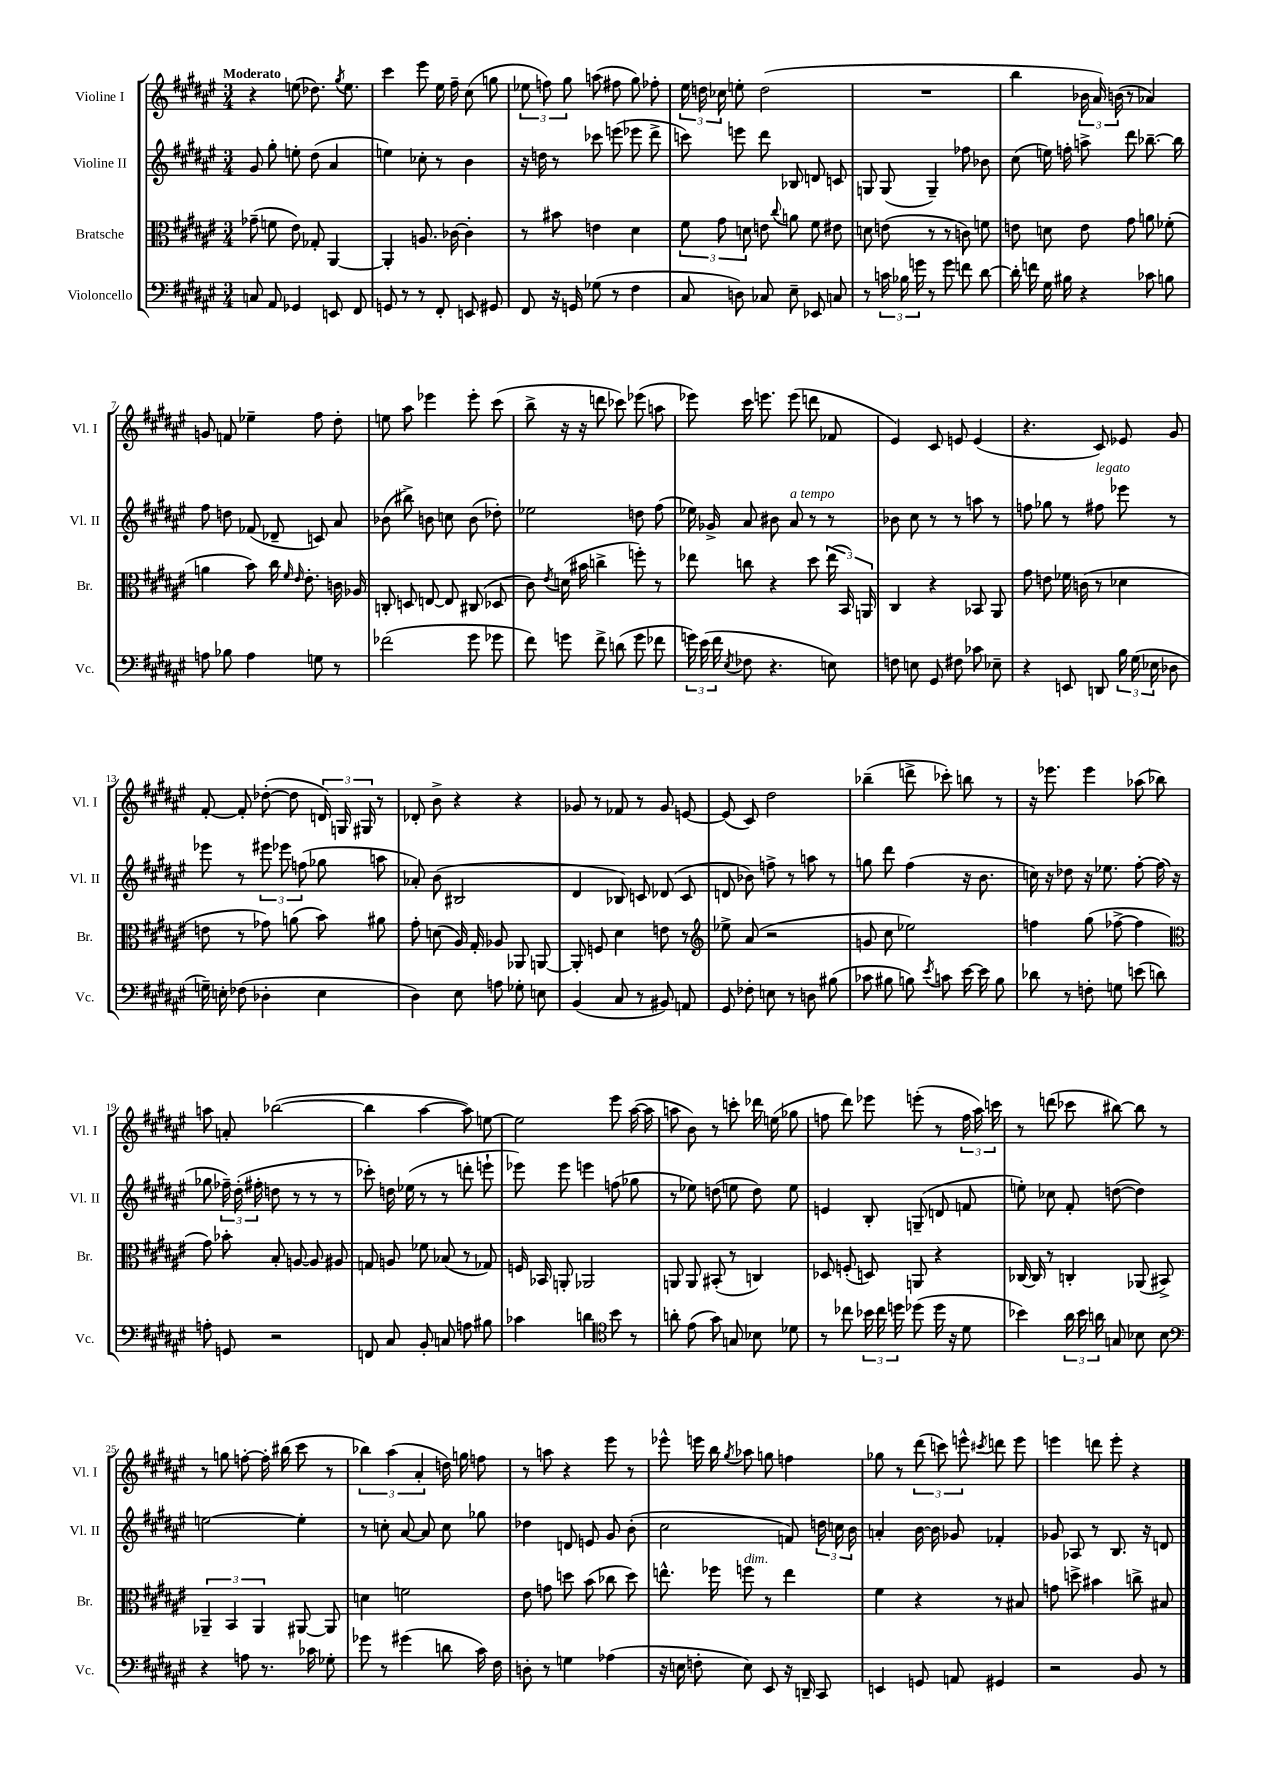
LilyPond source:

<<
\new StaffGroup <<
\new Staff = "s0" \with { instrumentName = "Violine I" shortInstrumentName = "Vl. I" } {
    \clef treble \key fis \major \numericTimeSignature \time 3/4 \tempo "Moderato"
    \autoBeamOff r4 e''8( des''8.) \acciaccatura { gis''8 } e''8. |
    cis'''4 eis'''8 eis''16 fis''16-- cis''8( g''8 |
    \tuplet 3/2 { ees''8 f''8) gis''8 } a''8( fis''8 gis''8) fes''8-. |
    \tuplet 3/2 { eis''16 d''16 ces''16 } e''8-. d''2( |
    R2. |
    b''4 \tuplet 3/2 { bes'16 ais'16) b'16( } r8 aes'4) |
    g'8 f'8 ees''4-- fis''8 dis''8-. |
    e''8 ais''8 ees'''4 ees'''8-. cis'''8( |
    b''8-> r16 r16 d'''8 ces'''8) ees'''8( a''8 |
    ees'''8) cis'''16 e'''8. e'''8( d'''8 fes'8 |
    eis'4) cis'8 e'8 e'4( |
    r4. cis'8) ees'8 gis'8 |
    fis'8~-. fis'8-. des''8~-.( des''8 \tuplet 3/2 { d'16) g16 gis16 } r8 |
    des'8-. b'8-> r4 r4 |
    ges'8 r8 fes'8 r8 ges'8 e'8~ |
    e'8( cis'8) dis''2 |
    bes''4--( d'''8-> ces'''8-.) b''8 r8 |
    r16 ees'''8. ees'''4 aes''8( bes''8) |
    a''8 a'8-. bes''2~( |
    bes''4 ais''4~ ais''8) e''8~ |
    e''2 eis'''8 ais''16~( ais''16 |
    a''8 b'8) r8 c'''8-. des'''16 e''16( ges''8 |
    f''8 dis'''8) ees'''8 e'''8-.( r8 \tuplet 3/2 { f''16 ais''16) c'''16 } |
    r8 d'''8( ces'''8 bis''8~) bis''8 r8 |
    r8 g''8 f''8~-. f''16-. bis''16( cis'''8 r8 |
    \tuplet 3/2 { bes''4) ais''4( ais'4-. } d''16) g''16 f''8 |
    r8 a''8 r4 eis'''8 r8 |
    ees'''8-^ e'''16 b''16 \acciaccatura { gis''8 } aes''8 g''8 f''4 |
    ges''8 r8 \tuplet 3/2 { dis'''8( c'''8) e'''8-^ } \acciaccatura { cis'''8 } d'''8 e'''8 |
    e'''4 d'''8 e'''8-. r4 \bar "|." |
}
\new Staff = "s1" \with { instrumentName = "Violine II" shortInstrumentName = "Vl. II" } {
    \clef treble \key fis \major \numericTimeSignature \time 3/4
    \autoBeamOff gis'8 gis''8-. e''8-. dis''8( ais'4 |
    e''4) ces''8-. r8 b'4 |
    r16 d''16 r8 ces'''8 e'''8( ees'''8 dis'''8-> |
    c'''8) e'''8 dis'''8 bes8 d'8 c'8 |
    g8 g8( g4--) fes''8 bes'8 |
    cis''8( e''16) f''16-. a''8-> dis'''8 bes''8.~-- bes''16 |
    fis''8 d''8 fes'8( des'8-- c'8) ais'8 |
    bes'8( bis''8->) b'8 c''8 b'8( des''8-.) |
    ees''2 d''8 fis''8( |
    ees''16) ges'16-> ais'8 bis'8 ais'8^\markup { \italic "a tempo" } r8 r8 |
    bes'8 cis''8 r8 r8 a''8 r8 |
    f''8 ges''8 r8 fis''8^\markup { \italic "legato" } ees'''8 r8 |
    ees'''8 r8 \tuplet 3/2 { eis'''8 ees'''8 f''8( } ges''8 a''8 |
    aes'8-.) b'8( bis2 |
    dis'4 bes8) c'8 des'8( c'8 |
    d'8 bes'8) f''8-> r8 a''8 r8 |
    g''8 dis'''8 fis''4( r16 b'8. |
    c''16) r16 des''8 r16 ees''8. fis''8~-. fis''16( r16 |
    ges''8 \tuplet 3/2 { fes''16--) dis''16-.( fis''16-. } d''8 r8 r8 r8 |
    ces'''8-.) d''16 ees''16( r8 r8 d'''8-. e'''8-! |
    ees'''8) ees'''8 e'''4 f''8( ges''8 |
    r8 ees''8) d''8( e''8 d''8) e''8 |
    e'4 b8-. g8--( d'8 f'8 |
    e''8-.) ces''8 fis'8-. d''8~( d''4) |
    e''2~ e''4-. |
    r8 c''8-. ais'8~ ais'8 c''8 ges''8 |
    des''4 d'8 e'8 gis'8 b'8-.( |
    cis''2 f'8) \tuplet 3/2 { d''16 c''16 b'16 } |
    a'4-. b'16~ b'16 ges'8 fes'4-. |
    ges'8 aes8 r8 b8. r16 d'8 \bar "|." |
}
\new Staff = "s2" \with { instrumentName = "Bratsche" shortInstrumentName = "Br." } {
    \clef alto \key fis \major \numericTimeSignature \time 3/4
    \autoBeamOff ges'8--( f'8 eis'8) ges8-. ais,4~ |
    ais,4-. a8. ces'16~ ces'4-. |
    r8 bis'8 e'4 dis'4 |
    \tuplet 3/2 { fis'8 gis'8 d'8 } e'8 \appoggiatura { cis''8 } a'8 fis'8 eis'8 |
    d'8 e'8( r8 r8 c'8) f'8 |
    e'8 d'8 e'8 gis'8 a'8 fes'8-.( |
    a'4 b'8) cis''16 \grace { fis'16 eis'16 } eis'8.-. c'16 aes16 |
    c8-. d8 e8~ e8 cis8( des8 |
    cis'8) \acciaccatura { eis'8 } d'16( bis'16 c''4-> f''8-.) r8 |
    ees''8 c''8 r4 dis''8 \tuplet 3/2 { ees''16( b,16) a,16 } |
    cis4 r4 bes,8 ais,8 |
    gis'8 e'8 fes'16 c'16( r8 des'4 |
    e'8 r8 ges'8) a'8( b'8) ais'8 |
    gis'8-. d'8( ais16) gis16-. aes8 aes,8 a,8~ |
    a,8-. f8 dis'4 e'8 r8 |
    \clef treble ees''8-> ais'8( r2 |
    g'8 cis''8 ees''2) |
    f''4 gis''8( fes''8~-> fes''4 |
    \clef alto gis'8) bes'8-. b8-. a8~ a8 ais8 |
    g8 a8 fes'8 bes8( r8 ges8) |
    f16 bes,16 a,8-. aes,2 |
    a,8 a,8 bis,8-.( r8 c4) |
    des8 f8-.( d8) a,8 r4 |
    ces16~ ces16 r8 c4-. aes,8( bis,8->) |
    \tuplet 3/2 { aes,4-- b,4 aes,4 } ais,8~ ais,8 |
    d'4 f'2 |
    eis'8 g'8 d''8 b'8( ces''8 d''8) |
    e''8.-^ fes''16 f''8^\markup { \italic "dim." } r8 e''4 |
    fis'4 r4 r8 bis8 |
    g'8 d''8-> bis'4 c''8-> bis8 \bar "|." |
}
\new Staff = "s3" \with { instrumentName = "Violoncello" shortInstrumentName = "Vc." } {
    \clef bass \key fis \major \numericTimeSignature \time 3/4
    \autoBeamOff c8 ais,8 ges,4 e,8 fis,8 |
    g,8 r8 r8 fis,8-. e,8 gis,8 |
    fis,8 r16 g,16 ges8( r8 fis4 |
    cis8 d8) ces8 eis8-- ees,8 c8 |
    r8 \tuplet 3/2 { c'16 bes16 g'16 } r8 g'8 f'8 dis'8~ |
    dis'16-. f'16 gis16 bis16 r4 ces'8 b8 |
    a8 bes8 a4 g8 r8 |
    fes'2( gis'8 ges'8 |
    fis'8) g'8 fis'8-> d'8( g'8 fes'8 |
    \tuplet 3/2 { g'16) eis'16( fis'16 } \acciaccatura { eis8 } fes8 r4. e8) |
    f8 e8 gis,8 fis8 ces'8 ees8-- |
    r4 e,8 d,8 \tuplet 3/2 { b16 gis16( ees16 } des8 |
    g16--) e16-. fes8( des4-. e4 |
    dis4) eis8 a8 ges8-. e8 |
    b,4( cis8 r8 bis,8) a,8 |
    gis,8 fes8-. e8 r8 d8 bis8( |
    ces'8 bis8 b8) \acciaccatura { eis'8 } c'8 eis'16~ eis'16 b8 |
    des'8 r8 f8-. g8 e'8( d'8) |
    a8-. g,8 r2 |
    f,8 cis8 b,8-. c8 a8 bis8 |
    ces'4 d'4 \clef tenor b'8 r8 |
    a'8-. eis'8( gis'8) g8 bes8 des'8 |
    r8 ces''8 \tuplet 3/2 { bes'16 ces''16 d''16 } des''8( des''16 r16 dis'8 |
    bes'4) \tuplet 3/2 { ais'16 bes'16 a'16 } g8 bes8 bes8 |
    \clef bass r4 a8 r8. ces'16 ges8-. |
    ges'8 r8 gis'4( d'8 cis'16) fis16 |
    d8-. r8 g4 aes4( |
    r16 e16 f8-. e8) eis,8 r16 d,16-- cis,8 |
    e,4 g,8 a,8 gis,4 |
    r2 b,8 r8 \bar "|." |
}
>>
>>
